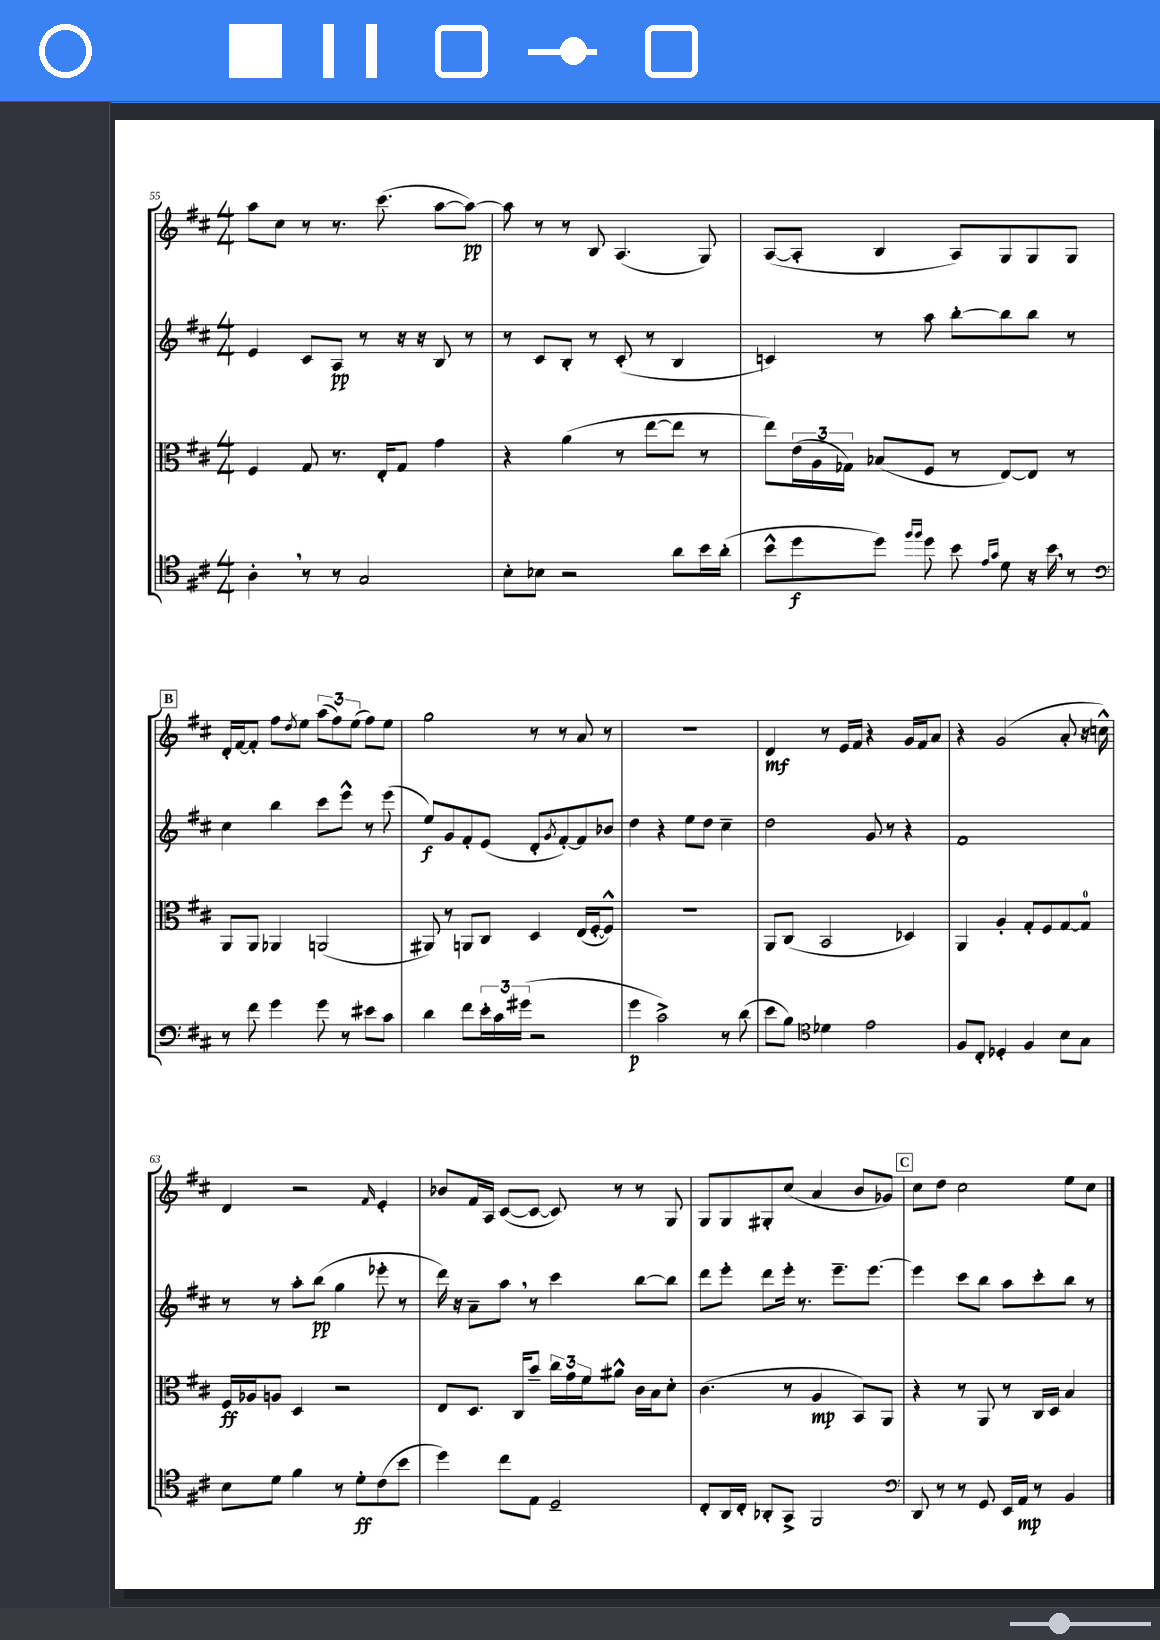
<<
\new StaffGroup <<
\new Staff = "s0" {
    \clef treble \key d \major \numericTimeSignature \time 4/4
    a''8 cis''8 r8 r8. cis'''8.( a''8~ a''8~\pp) |
    a''8 r8 r8 b8 a4.( g8) |
    a8~( a8-. b4 a8) g8 g8 g8 |
    \mark \markup { \box "B" } d'16-. fis'16~ fis'8-. fis''8 \acciaccatura { d''8 } e''8 \tuplet 3/2 { a''8( fis''8) e''8( } fis''8) e''8 |
    g''2 r8 r8 a'8 r8 |
    r1 |
    d'4\mf r8 e'16 fis'16 r4 g'16 fis'16 a'8 |
    r4 g'2( a'8-. r16 c''16-^) |
    d'4 r2 \grace { fis'16 } e'4-. |
    bes'8 fis'16 a16 cis'8~( cis'8~ cis'8) r8 r8 g8 |
    g8 g8 gis8-. cis''8( a'4 b'8 ges'8) |
    \mark \markup { \box "C" } cis''8 d''8 cis''2 e''8 cis''8 \bar "|." |
}
\new Staff = "s1" {
    \clef treble \key d \major \numericTimeSignature \time 4/4
    e'4 cis'8 a8\pp r8 r16 r16 b8 r8 |
    r8 cis'8 b8-. r8 cis'8-.( r8 b4 |
    c'4) r8 a''8 b''8~-. b''8 b''8 r8 |
    \mark \markup { \box "B" } cis''4 b''4 cis'''8 e'''8-^ r8 e'''8( |
    e''8\f) g'8 fis'8-. e'8( d'8-. \acciaccatura { g'8 } fis'8~-.) fis'8 bes'8 |
    d''4 r4 e''8 d''8 cis''4-- |
    d''2 g'8 r8 r4 |
    fis'1 |
    r8 r8 a''8-. b''8\pp( g''4 ees'''8-. r8 |
    d'''16) r16 a'8-- a''8 \breathe r8 cis'''4 b''8~ b''8 |
    d'''8 e'''8-. d'''8 e'''16-. r8. e'''8.-- e'''8.~ |
    \mark \markup { \box "C" } e'''4 cis'''8 b''8 a''8 cis'''8-. b''8 r8 \bar "|." |
}
\new Staff = "s2" {
    \clef alto \key d \major \numericTimeSignature \time 4/4
    fis4 g8 r8. e16-. g8 g'4 |
    r4 a'4( r8 e''8~ e''8 r8 |
    e''8) \tuplet 3/2 { e'16( a16 ges16) } bes8( fis8 r8 e8~) e8 r8 |
    \mark \markup { \box "B" } a,8 a,8 aes,4 a,2( |
    ais,8) r8 a,8 cis8 d4 e16( fis16~-. fis8-^) |
    R1 |
    a,8 cis8( b,2 des4) |
    a,4 a4-. g8-. fis8 g8~ g8-0 |
    fis16\ff aes16 a8 d4 r2 |
    e8 d8. cis16 b'8-- \tuplet 3/2 { cis''16 g'16 fis'16 } ais'8-^ cis'16 b16 d'8-. |
    cis'4.( r8 a4\mp b,8) a,8 |
    \mark \markup { \box "C" } r4 r8 a,8 r8 cis16 d16 b4 \bar "|." |
}
\new Staff = "s3" {
    \clef tenor \key d \major \numericTimeSignature \time 4/4
    a4-. \breathe r8 r8 g2 |
    b8-. bes8 r2 a'8 b'16 a'16-.( |
    b'8-^ d''8\f d''8) \grace { fis''16 fis''16 } d''8 b'8 \grace { e'16 g'16 } d'8 r16 b'16 \breathe r8 |
    \mark \markup { \box "B" } \clef bass r8 fis'8 g'4 g'8 r8 eis'8 cis'8 |
    d'4 fis'8 \tuplet 3/2 { e'16-. cis'16 gis'16( } r2 |
    g'4\p cis'2->) r8 d'8( |
    e'8 b8) \clef tenor des'4 e'2 |
    fis8 cis8-. des4-. fis4 b8 g8 |
    b8 d'8 fis'4 r8 d'8-.\ff cis'8( b'8 |
    d''4) cis''8 e8 d2-- |
    cis8-. a,16 cis16-. aes,8-. g,8-> fis,2 |
    \mark \markup { \box "C" } \clef bass d,8 r8 r8 g,8 e,16 a,16\mp r8 b,4 \bar "|." |
}
>>
>>
\layout { \context { \Score currentBarNumber = #55 } }
